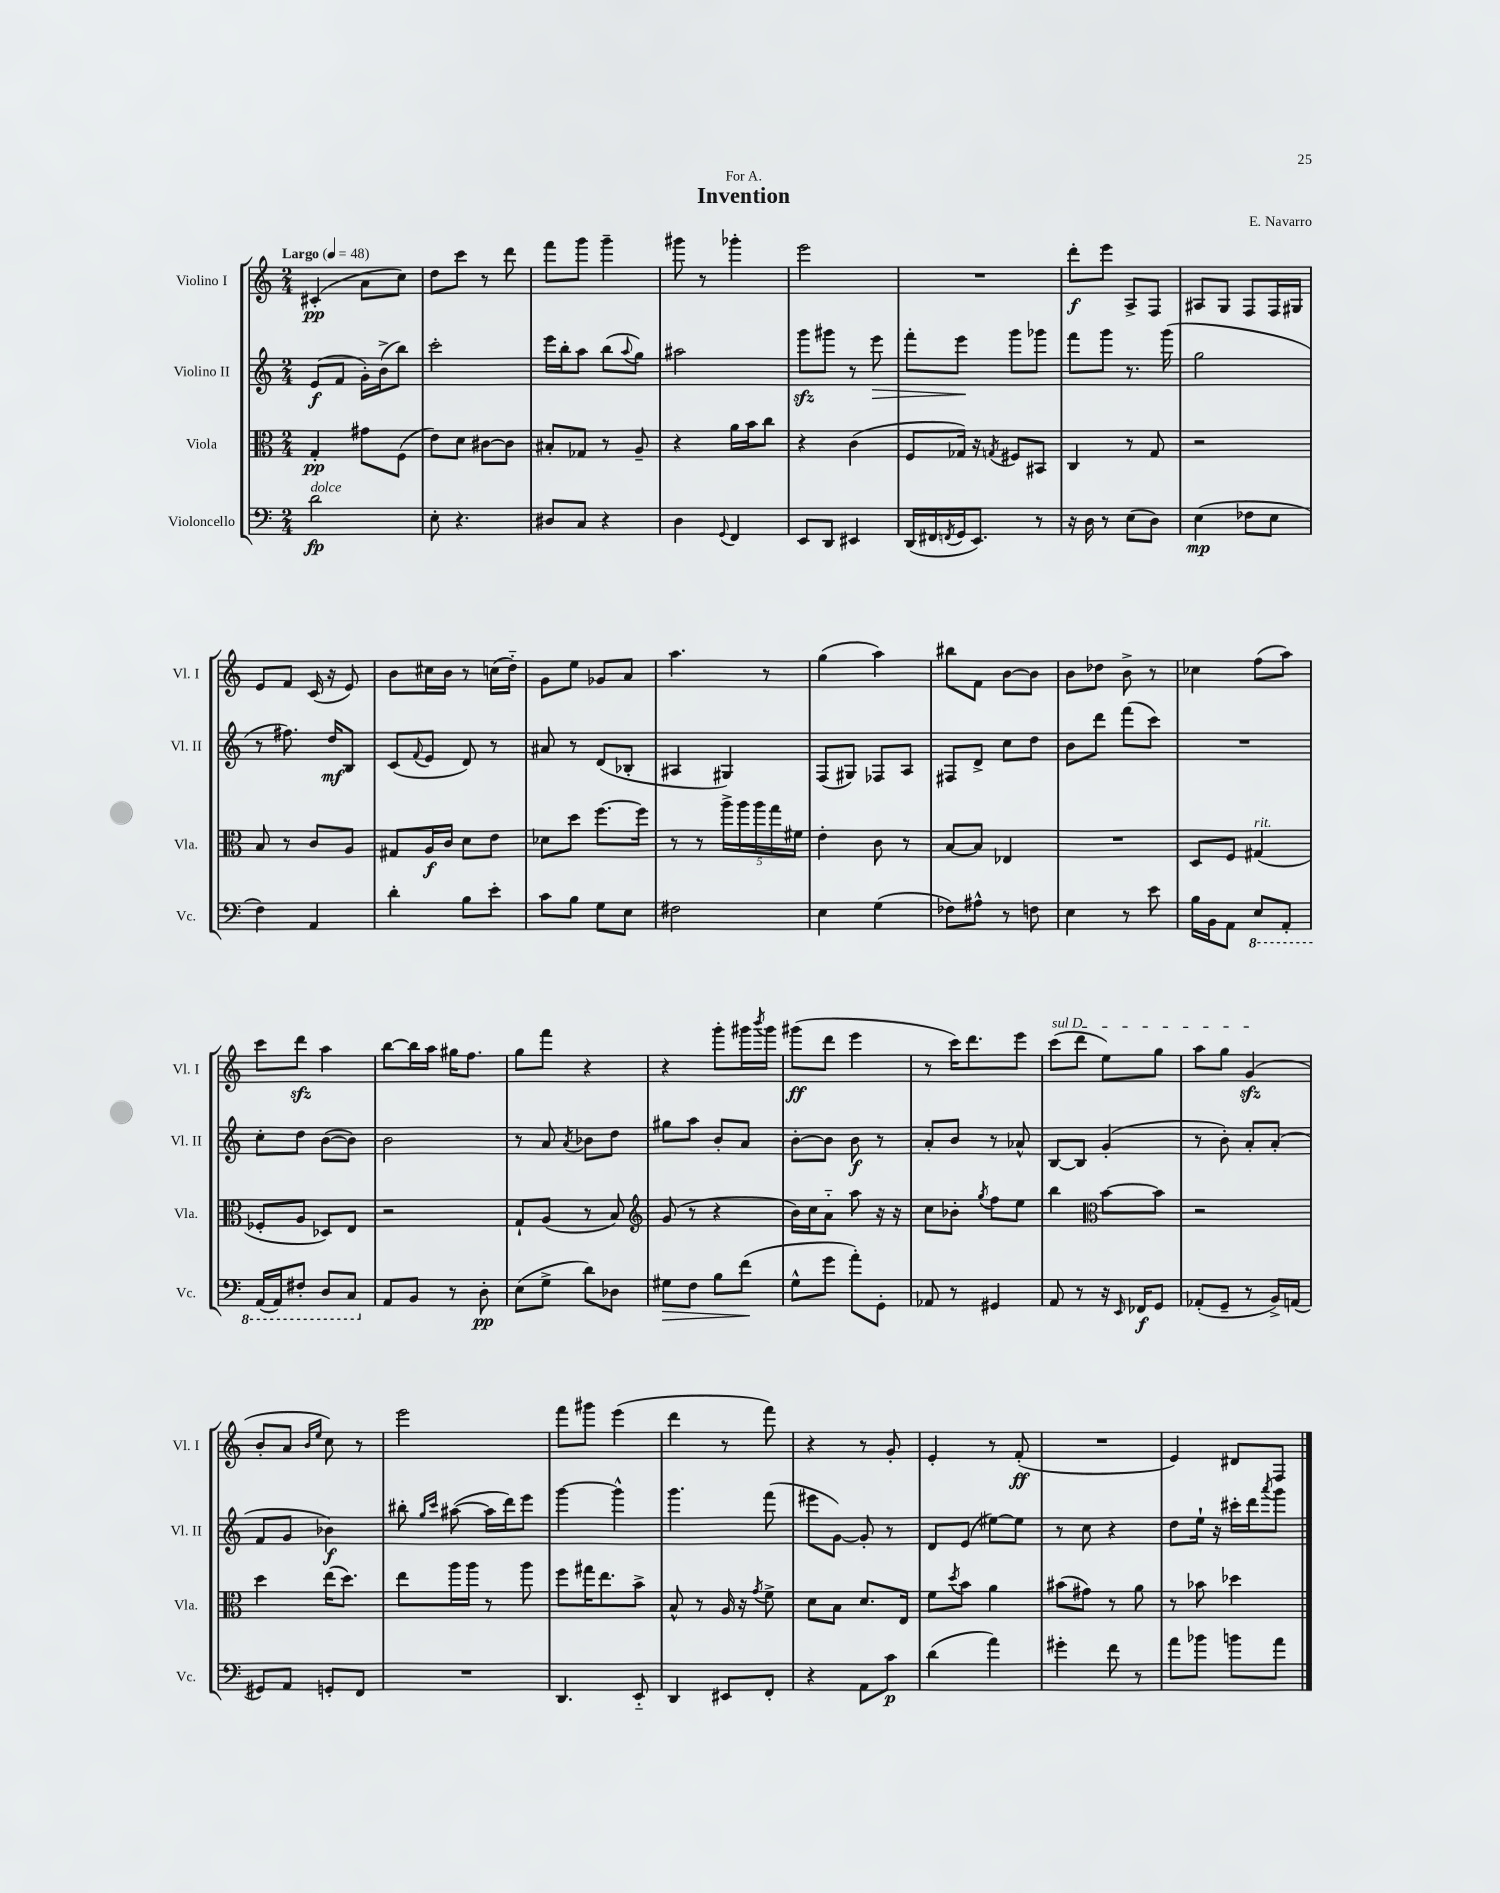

**kern	**kern	**kern	**kern
*staff4	*staff3	*staff2	*staff1
*clefF4	*clefC3	*clefG2	*clefG2
*k[]	*k[]	*k[]	*k[]
*M2/4	*M2/4	*M2/4	*M2/4
*MM48	*MM48	*MM48	*MM48
2d	4G'	(8e	(4c#'
.	.	8f	.
.	8g#	16g')	8a
.	.	(16b^	.
.	(8F	8bb)	8cc)
=	=	=	=
8E'	8e)	2ccc'	8dd
4.r	8d	.	8ccc
.	[8c#	.	8r
.	8c#]	.	8ddd
=	=	=	=
8D#	8B#'	16eee	8fff
.	.	16bb'	.
8C	8G-	8aa	8ggg
4r	8r	(8bb	4ggg~
.	.	8qqaa	.
.	8A~	8gg)	.
=	=	=	=
4D	4r	2aa#	8ggg#
.	.	.	8r
8qqGG	.	.	.
4FF	16a	.	4ggg-'
.	16b	.	.
.	8cc	.	.
=	=	=	=
8EE	4r	8ggg	2eee
8DD	.	8ggg#	.
4EE#	(4c	8r	.
.	.	8eee	.
=	=	=	=
(16DD	8F	8fff'	2r
16FF#	.	.	.
8qFF	.	.	.
16GG	16G-)	8eee	.
8.EE)	16r	.	.
.	8qG	.	.
.	8F#	8ggg	.
8r	8BB#	8ggg-	.
=	=	=	=
16r	4C	8fff	8ddd'
16D	.	.	.
8r	.	8ggg	8eee
(8E	8r	8.r	8A^
8D)	8G	.	8F
.	.	(16ggg	.
=	=	=	=
(4E	2r	2gg	8A#
.	.	.	8G
8F-	.	.	8F
8E	.	.	16F
.	.	.	16G#
=	=	=	=
4F)	8B	8r	8e
.	8r	8.ff#)	8f
4AA	8c	.	(16c
.	.	16dd	16r
.	8A	8B	8e)
=	=	=	=
4d'	8G#	(8c	8b
.	.	8qqf	.
.	16A	8e	16cc#
.	16c	.	16b
8B	8d	8d)	8r
8e'	8e	8r	(16cc
.	.	.	16dd'~)
=	=	=	=
8c	8d-	8a#	8g
8B	8dd	8r	8ee
8G	[8.ff	(8d	8g-
8E	.	8B-'	8a
.	16ff]	.	.
=	=	=	=
2F#	8r	4A#	4.aa
.	8r	.	.
.	20aa^	4G#)	.
.	20aa	.	.
.	20aa	.	.
.	.	.	8r
.	20gg	.	.
.	20f#	.	.
=	=	=	=
4E	4e'	(8F	(4gg
.	.	8G#)	.
(4G	8c	8F-	4aa)
.	8r	8A	.
=	=	=	=
8F-)	[8B	8F#	8bb#
8A#^^	8B]	8d^	8f
8r	4E-	8cc	[8b
8F	.	8dd	8b]
=	=	=	=
4E	2r	8b	8b
.	.	8ddd	8dd-
8r	.	(8fff	8b^
8e	.	8ccc)	8r
=	=	=	=
16B	8D	2r	4cc-
16BB	.	.	.
8AA	8F	.	.
8EE	(4G#	.	(8ff
8AAA'	.	.	8aa)
=	=	=	=
(16AAA	8F-'	8cc'	8ccc
16AAA)	.	.	.
8FF#'	8A	8dd	8ddd
8DD	8D-)	([8b	4aa
8CC	8E	8b])	.
=	=	=	=
8AA	2r	2b	[8bb
8BB	.	.	16bb]
.	.	.	16aa
8r	.	.	16gg#
.	.	.	8.ff
8D'	.	.	.
=	=	=	=
(8E	8G`	8r	8gg
8G^	(8A	8a	8fff
.	.	8qa	.
8d)	8r	8b-	4r
8D-	8B)	8dd	.
=	=	=	=
*	*clefG2	*	*
8G#	(8g	8gg#	4r
8F	8r	8aa	.
8B	4r	8b'	8ggg'
(8f	.	8a	16ggg#
.	.	.	8qbbb
.	.	.	16ggg#
=	=	=	=
8G^^	16b)	[8b'	(8ggg#
.	16cc	.	.
8g	8a'~	8b]	8ddd
8a')	8aa	8b	4eee
8GG'	16r	8r	.
.	16r	.	.
=	=	=	=
8AA-	8cc	8a'	8r
8r	8b-'	8b	16ccc)
.	.	.	8.ddd
.	8qgg	.	.
4GG#	8ff	8r	.
.	8ee	8a-^^	8eee
=	=	=	=
8AA	4bb	[8B	(8ccc
8r	.	8B]	8ddd
*	*clefC3	*	*
16r	[8b	(4g'	8ee)
16qqEE	.	.	.
16FF-	.	.	.
8GG	8b]	.	8gg
=	=	=	=
(8AA-'	2r	8r	8aa
8GG~	.	8b')	8gg
8r	.	8a'	(4g
16BB^)	.	(8a'	.
(16AA	.	.	.
=	=	=	=
8GG#)	4dd	8f	8b'
8AA	.	8g	8a
.	.	.	16qqb
.	.	.	16qqee
8GG'	(16ee	4b-)	8cc)
.	8.dd)	.	.
8FF	.	.	8r
=	=	=	=
2r	8ee	8bb#'	2eee
.	.	16qqgg	.
.	.	16qqccc	.
.	16aa	([8aa#	.
.	16aa	.	.
.	8r	16aa#]	.
.	.	16ddd)	.
.	8aa	8eee	.
=	=	=	=
4.DD	8ff	[4ggg	8fff
.	16gg#	.	8ggg#
.	8.ee	.	.
.	.	4ggg^^]	(4eee
8EE'~	8b^	.	.
=	=	=	=
4DD	8B^^	4.ggg	4ddd
.	8r	.	.
8EE#	16A	.	8r
.	16r	.	.
.	8qg	.	.
8FF'	8f^	(8fff	8fff)
=	=	=	=
4r	8d	8eee#	4r
.	8B	[8g)	.
8AA	8.d	8g']	8r
8c	.	8r	8g'
.	16E	.	.
=	=	=	=
(4d	8f	8d	4e'
.	8qdd	.	.
.	8b	(8e	.
4a)	4a	[8ee#)	8r
.	.	8ee#]	(8f'
=	=	=	=
4g#'	(8b#	8r	2r
.	8g#)	8cc	.
8f	8r	4r	.
8r	8a	.	.
=	=	=	=
8a	8r	8dd	4e)
8b-	8b-	16ee`	.
.	.	16r	.
8b	4dd-	16ccc#'	8d#
.	.	16ddd	.
.	.	8qaaa	.
8a	.	8ggg	8F
==	==	==	==
*-	*-	*-	*-
